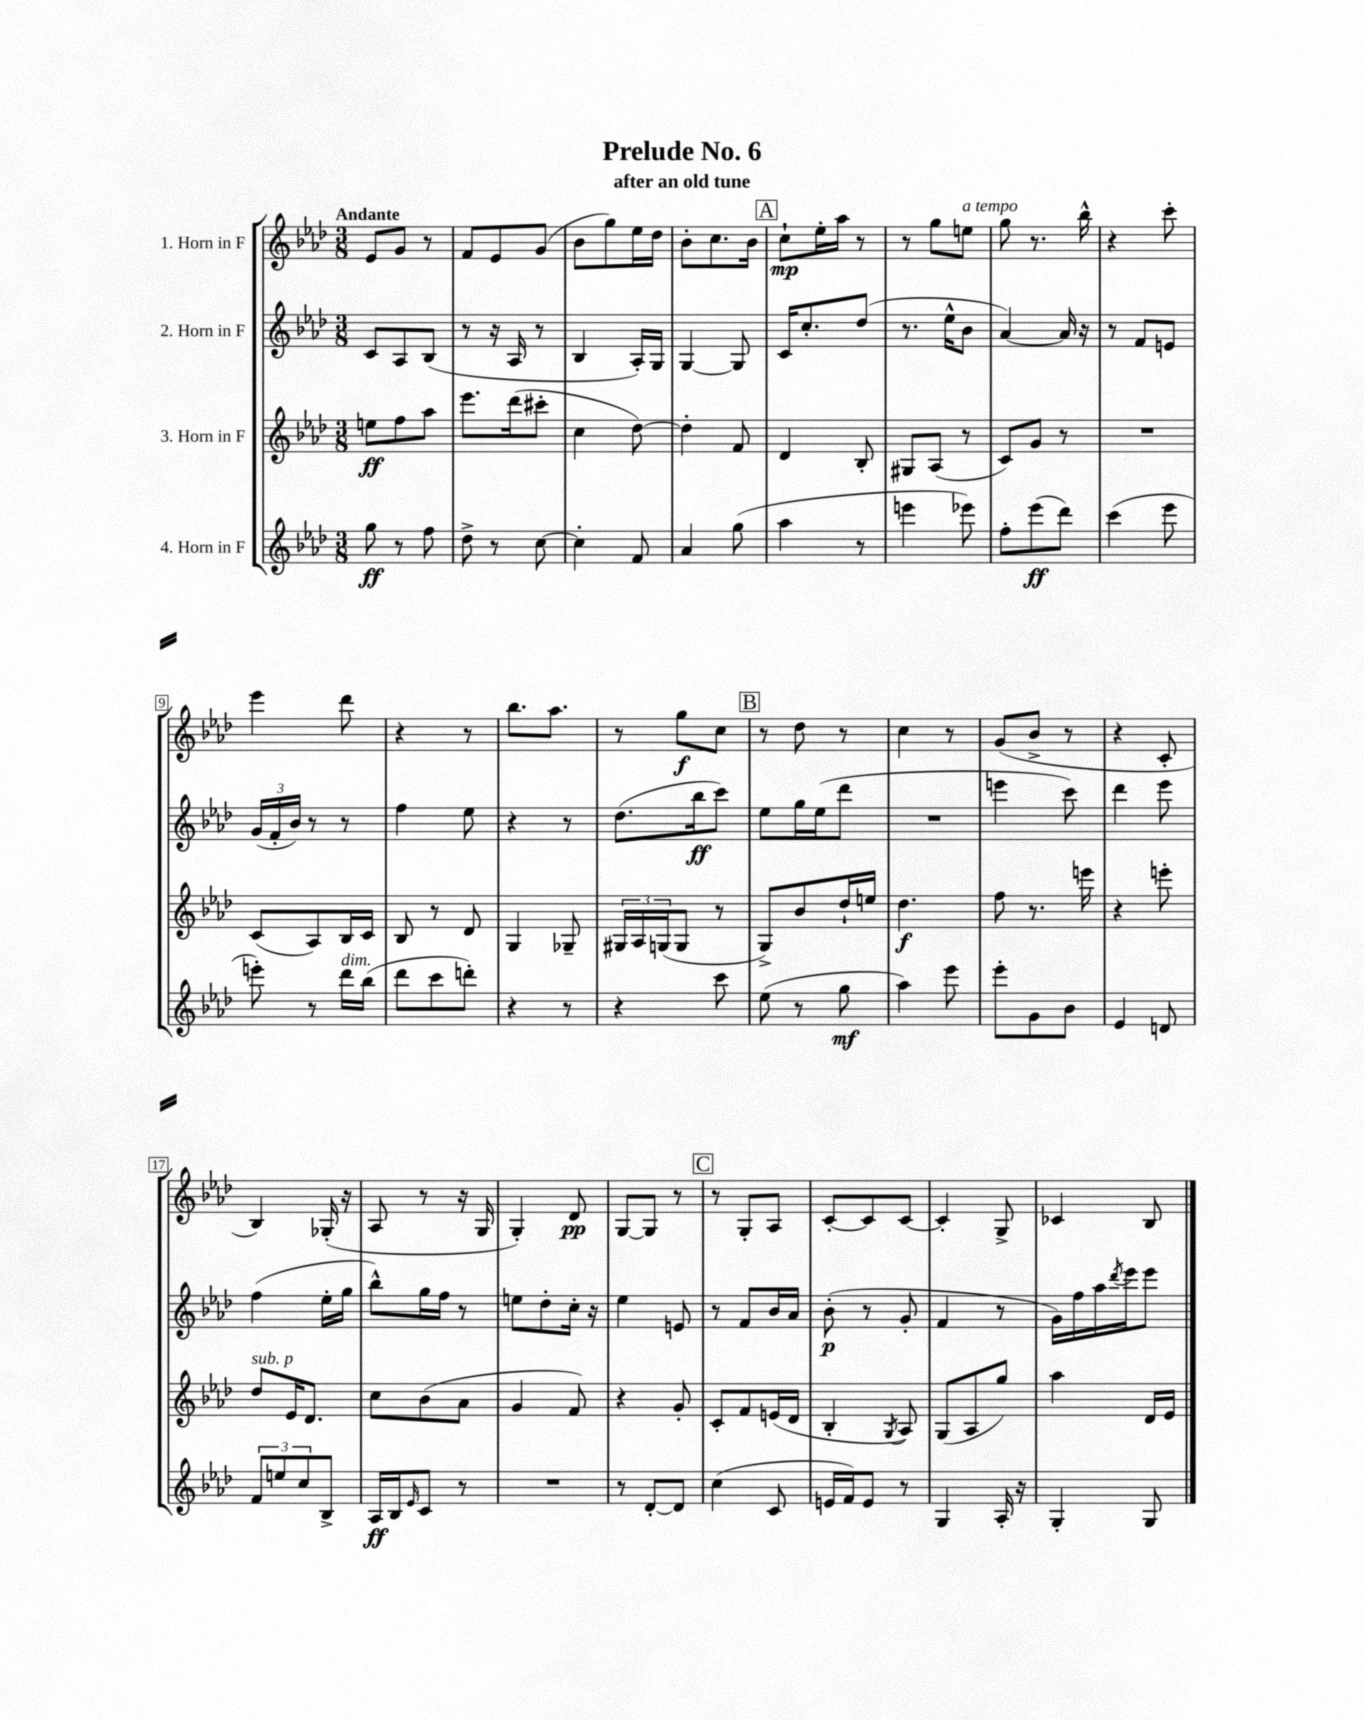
\header { title = "Prelude No. 6" subtitle = "after an old tune" }
<<
\new StaffGroup <<
\new Staff = "s0" \with { instrumentName = "1. Horn in F" } {
    \clef treble \key aes \major \numericTimeSignature \time 3/8 \tempo "Andante"
    ees'8 g'8 r8 |
    f'8 ees'8 g'8( |
    bes'8 g''8) ees''16 des''16 |
    bes'8-. c''8. bes'16 |
    \mark \markup { \box "A" } c''8-!\mp ees''16-. aes''16 r8 |
    r8 g''8 e''8^\markup { \italic "a tempo" } |
    g''8 r8. bes''16-^ |
    r4 c'''8-. |
    ees'''4 des'''8 |
    r4 r8 |
    bes''8. aes''8. |
    r8 g''8\f c''8 |
    \mark \markup { \box "B" } r8 des''8 r8 |
    c''4 r8 |
    g'8( bes'8-> r8 |
    r4 c'8-. |
    bes4) ges16-.( r16 |
    aes8 r8 r16 g16 |
    g4-.) des'8\pp |
    g8~ g8 r8 |
    \mark \markup { \box "C" } r8 g8-. aes8 |
    c'8~-. c'8 c'8~ |
    c'4-. g8-> |
    ces'4 bes8 \bar "|." |
}
\new Staff = "s1" \with { instrumentName = "2. Horn in F" } {
    \clef treble \key aes \major \numericTimeSignature \time 3/8
    c'8 aes8 bes8( |
    r8 r16 aes16 r8 |
    bes4 aes16-.) g16 |
    g4~ g8 |
    \mark \markup { \box "A" } c'16 c''8.-. des''8( |
    r8. ees''16-^ bes'8 |
    aes'4~) aes'16 r16 |
    r8 f'8 e'8 |
    \tuplet 3/2 { g'16( f'16-. bes'16) } r8 r8 |
    f''4 ees''8 |
    r4 r8 |
    des''8.( bes''16\ff c'''8) |
    \mark \markup { \box "B" } ees''8 g''16 ees''16( des'''8 |
    R4. |
    e'''4 c'''8) |
    des'''4 ees'''8 |
    f''4( ees''16-. g''16 |
    bes''8-^) g''16 f''16 r8 |
    e''8 des''8-. c''16-. r16 |
    ees''4 e'8 |
    \mark \markup { \box "C" } r8 f'8 bes'16 aes'16 |
    bes'8-.\p( r8 g'8-. |
    f'4 r8 |
    g'16) f''16 aes''16 \acciaccatura { des'''8 } ees'''16 ees'''8 \bar "|." |
}
\new Staff = "s2" \with { instrumentName = "3. Horn in F" } {
    \clef treble \key aes \major \numericTimeSignature \time 3/8
    e''8\ff f''8 aes''8 |
    ees'''8. des'''16( cis'''8-. |
    c''4 des''8~) |
    des''4-. f'8 |
    \mark \markup { \box "A" } des'4 bes8-. |
    gis8 aes8( r8 |
    c'8) g'8 r8 |
    R4. |
    c'8( aes8) bes16 c'16 |
    bes8 r8 des'8 |
    g4 ges8-- |
    \tuplet 3/2 { gis16 aes16 g16( } g8 r8 |
    \mark \markup { \box "B" } g8->) bes'8 des''16-! e''16 |
    des''4.\f |
    f''8 r8. e'''16 |
    r4 e'''8-. |
    des''8^\markup { \italic "sub. p" } ees'16 des'8. |
    c''8 bes'8( aes'8 |
    g'4 f'8) |
    r4 g'8-. |
    \mark \markup { \box "C" } c'8-. f'8 e'16( des'16 |
    bes4-. \acciaccatura { g8 } aes8) |
    g8( aes8 g''8) |
    aes''4 des'16 ees'16 \bar "|." |
}
\new Staff = "s3" \with { instrumentName = "4. Horn in F" } {
    \clef treble \key aes \major \numericTimeSignature \time 3/8
    g''8\ff r8 f''8 |
    des''8-> r8 c''8~ |
    c''4-. f'8 |
    aes'4 g''8( |
    \mark \markup { \box "A" } aes''4 r8 |
    e'''4 ees'''8) |
    f''8-. ees'''8\ff( des'''8) |
    c'''4( ees'''8 |
    e'''8-.) r8 des'''16^\markup { \italic "dim." } bes''16( |
    des'''8 c'''8 d'''8-.) |
    r4 r8 |
    r4 c'''8 |
    \mark \markup { \box "B" } ees''8( r8 g''8\mf |
    aes''4) ees'''8 |
    ees'''8-. g'8 bes'8 |
    ees'4 d'8 |
    \tuplet 3/2 { f'8 e''8 c''8 } bes8-> |
    aes16\ff bes16 \grace { ees'16 } c'8 r8 |
    R4. |
    r8 des'8~-. des'8 |
    \mark \markup { \box "C" } c''4( c'8 |
    e'16 f'16) e'8 r8 |
    g4 aes16-. r16 |
    g4-. g8 \bar "|." |
}
>>
>>
\layout { \context { \Score \override BarNumber.stencil = #(make-stencil-boxer 0.1 0.3 ly:text-interface::print) } }
